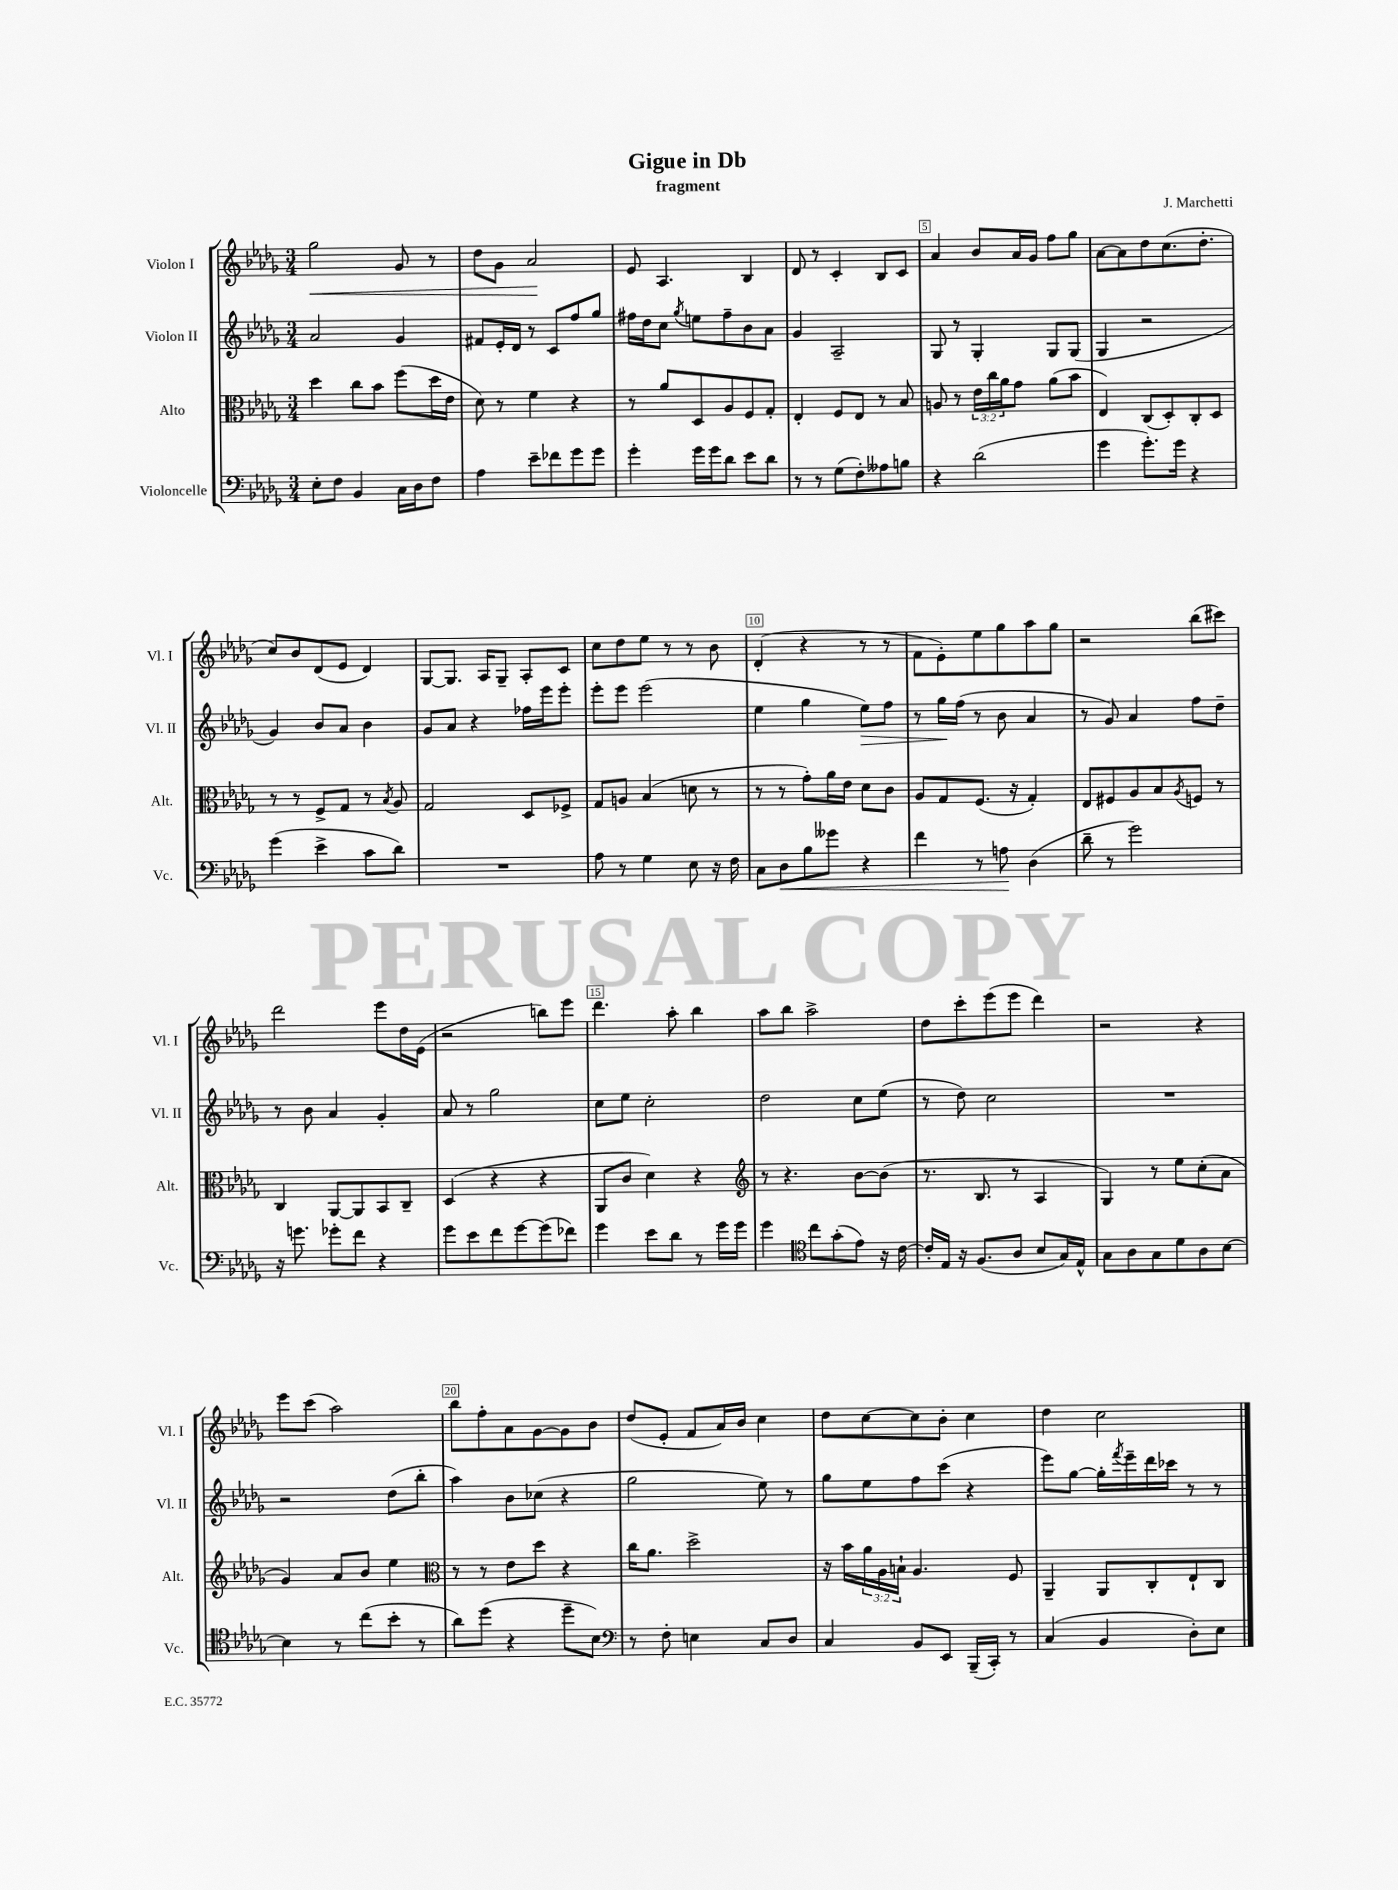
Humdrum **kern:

**kern	**kern	**kern	**kern
*staff4	*staff3	*staff2	*staff1
*clefF4	*clefC3	*clefG2	*clefG2
*k[b-e-a-d-g-]	*k[b-e-a-d-g-]	*k[b-e-a-d-g-]	*k[b-e-a-d-g-]
*M3/4	*M3/4	*M3/4	*M3/4
8E-'\L	4dd-\	2a-/	2gg-\
8F\J	.	.	.
4BB-/	8cc\L	.	.
.	8b-\J	.	.
16C\LL	(8ff\L	4g-/	8g-/
16D-\J	.	.	.
8F\J	16dd-\L	.	8r
.	16e-\JJ	.	.
=	=	=	=
4A-\	8d-\)	8f#/L	8dd-\L
.	8r	16e-'/L	8g-\J
.	.	16d-/JJ	.
8e-~\L	4f\	8r	2a-/
8f-\	.	8c/L	.
8g-\	4r	8ff/	.
8g-\J	.	8gg-/J	.
=	=	=	=
4g-'\	8r	16ff#\LL	8e-/
.	.	16dd-\J	.
.	8a-/L	8cc\J	4.A-/
.	.	8qgg-/	.
16g-\LL	8D-/	8ee\L	.
16g-\J	.	.	.
8d-\J	8A-/	8ff#~\	.
8e-\L	8F/	8b-\	4B-/
8d-\J	8G-'/J	8a-\J	.
=	=	=	=
8r	4E-'/	4g-/	8d-/
8r	.	.	8r
(8G-\L	8F/L	2A-~/	4c'/
8F'\)	8E-/J	.	.
8A--\	8r	.	8B-/L
8B\J	8B-/	.	8c/J
=	=	=	=
4r	8A/	8G-/	4a-/
.	8r	8r	.
(2d-\	24e-\LL	4G-'/	8b-/L
.	24cc\	.	.
.	24a-\J	.	.
.	8g-\J	.	16a-/L
.	.	.	16g-/JJ
.	(8a-\L	8G-/L	8ff\L
.	8b-\J	(8G-/J	8gg-\J
=	=	=	=
4g-\	4E-/)	4G-/	[8a-\L
.	.	.	8a-\]
8.g-'\L)	(8C/L	2r	8dd-\
.	8D-'/)	.	(8.cc\
16g-\Jk	.	.	.
4r	8C'/	.	.
.	.	.	8.dd-'\J
.	8D-/J	.	.
=	=	=	=
(4g-\	8r	4g-/)	8cc/L)
.	8r	.	8b-/
4e-^\	8F^/L	8b-/L	(8d-/
.	8G-/J	8a-/J	8e-/J
8c\L	8r	4b-\	4d-/)
.	8qB-/	.	.
8d-\J)	8A-/	.	.
=	=	=	=
2.r	2G-/	8g-/L	[8G-/L
.	.	8a-/J	8.G-/]J
.	.	4r	.
.	.	.	16A-/LK
.	.	.	8G-~/J
.	8D-/L	16ff-\LL	8A-'/L
.	.	16eee-\J	.
.	8F-^/J	8eee-'\J	8c/J
=	=	=	=
8A-\	8G-/L	8eee-'\L	8cc\L
8r	8A/J	8eee-\J	8dd-\
4G-\	(4B-/	(2eee-\	8ee-\J
.	.	.	8r
8E-\	8d\	.	8r
16r	8r	.	8b-\
16F\	.	.	.
=	=	=	=
8C\L	8r	4ee-\	(4d-'/
8D-\	8r	.	.
8B-\	8g-'\L)	4gg-\	4r
8g--\J	16a-\L	.	.
.	16e-\JJ	.	.
4r	8d-\L	8ee-\L)	8r
.	8c\J	8ff\J	8r
=	=	=	=
4f\	8A-/L	8r	8f\L
.	8G-/	16gg-\LL	8e-'\)
.	.	(16ff\JJ	.
8r	(8.F/J	8r	8ee-\
8A\	.	8b-\	8gg-\
.	16r	.	.
(4D-\	4G-'/)	4a-/	8aa-\
.	.	.	8gg-\J
=	=	=	=
8d-~\	8E-/L	8r	2r
8r	8F#/	8g-/)	.
2g-\)	8A-/	4a-/	.
.	8B-/	.	.
.	8qA-/	.	.
.	8F/J	8ff\L	(8bb-\L
.	8r	8dd-~\J	8ccc#\J)
=	=	=	=
16r	4C/	8r	2ddd-\
8.g\	.	.	.
.	.	8b-\	.
8g-'\L	[8AA-/L	4a-/	.
8f\J	8AA-/]	.	.
4r	8BB-/	4g-'/	8eee-\L
.	8C~/J	.	16dd-\L
.	.	.	(16e-\JJ
=	=	=	=
8g-\L	(4D-/	8a-/	2r
8e-\	.	8r	.
8f\	4r	2gg-\	.
[8g-\	.	.	.
(8g-\]	4r	.	8bb\L)
8f-\J)	.	.	8eee-\J
=	=	=	=
4g-\	8AA-/L	8cc\L	4.ddd-\
.	8c/J	8ee-\J	.
8e-\L	4d-\)	2cc'\	.
8d-\J	.	.	8aa-'\
8r	4r	.	4bb-\
16g-\LL	.	.	.
16g-\JJ	.	.	.
=	=	=	=
*	*clefG2	*	*
4g-\	8r	2dd-\	8aa-\L
.	4.r	.	8bb-\J
*clefC4	*	*	*
8cc\L	.	.	2aa-^\
(8g-'\	.	.	.
8e-\J)	[8b-\L	8cc\L	.
16r	(8b-\]J	(8ee-\J	.
[16c\	.	.	.
=	=	=	=
16c'/]LL	8.r	8r	8dd-\L
16E-/JJ	.	.	.
16r	.	8dd-\)	8ccc'\
(8.F/L	8.B-/	.	.
.	.	2cc\	(8eee-\
8A-/J	8r	.	8eee-\J
8B-/L	4A-/	.	4ddd-\)
16G-/L)	.	.	.
16E-^^/JJ	.	.	.
=	=	=	=
8G-\L	4G-/)	2.r	2r
8A-\	.	.	.
8G-\	8r	.	.
8d-\	8ee-\L	.	.
8A-\	(8cc'\	.	4r
[8B-\J	8a-\J	.	.
=	=	=	=
4B-\]	4g-/)	2r	8eee-\L
.	.	.	(8ccc\J
8r	8a-/L	.	2aa-\)
(8cc\L	8b-/J	.	.
8b-'\J	4ee-\	(8dd-\L	.
8r	.	8bb-'\J	.
=	=	=	=
*	*clefC3	*	*
8a-\L)	8r	4aa-\)	8bb-\L
(8dd-\J	8r	.	8ff'\
4r	8e-\L	8b-\L	8a-\
.	8dd-\J	(8cc-\J	[8g-\
8dd-~\L	4r	4r	8g-\]
8B-\J)	.	.	8b-\J
=	=	=	=
*clefF4	*	*	*
8r	16cc\LK	2gg-\	(8dd-/L
.	8.a-\J	.	.
8F'\	.	.	8e-'/J
4E\	2dd-^\	.	8f/L
.	.	.	16a-/L)
.	.	.	16b-/JJ
8C/L	.	8ee-\)	4cc\
8D-/J	.	8r	.
=	=	=	=
4C/	16r	8gg-\L	8dd-\L
.	16b-\LL	.	.
.	24a-\	8ee-\	[8cc\
.	24A-\	.	.
.	24B`\JJ	.	.
8BB-/L	4.A-/	8ff\	8cc\]
8EE-/J	.	(8ccc\J	8b-'\J
(16BBB-~/LL	.	4r	4cc\
16CC'/JJ)	.	.	.
8r	8F/	.	.
=	=	=	=
(4C/	4AA-~/	8eee-\L)	4dd-\
.	.	[8gg-\J	.
4BB-/	8AA-/L	16gg-'\]LL	2cc\
.	.	8qfff/	.
.	.	16eee-~\	.
.	8C'/	16ddd-\	.
.	.	16ccc-\JJ	.
8D-'\L)	8E-`/	8r	.
8E-\J	8C/J	8r	.
==	==	==	==
*-	*-	*-	*-
